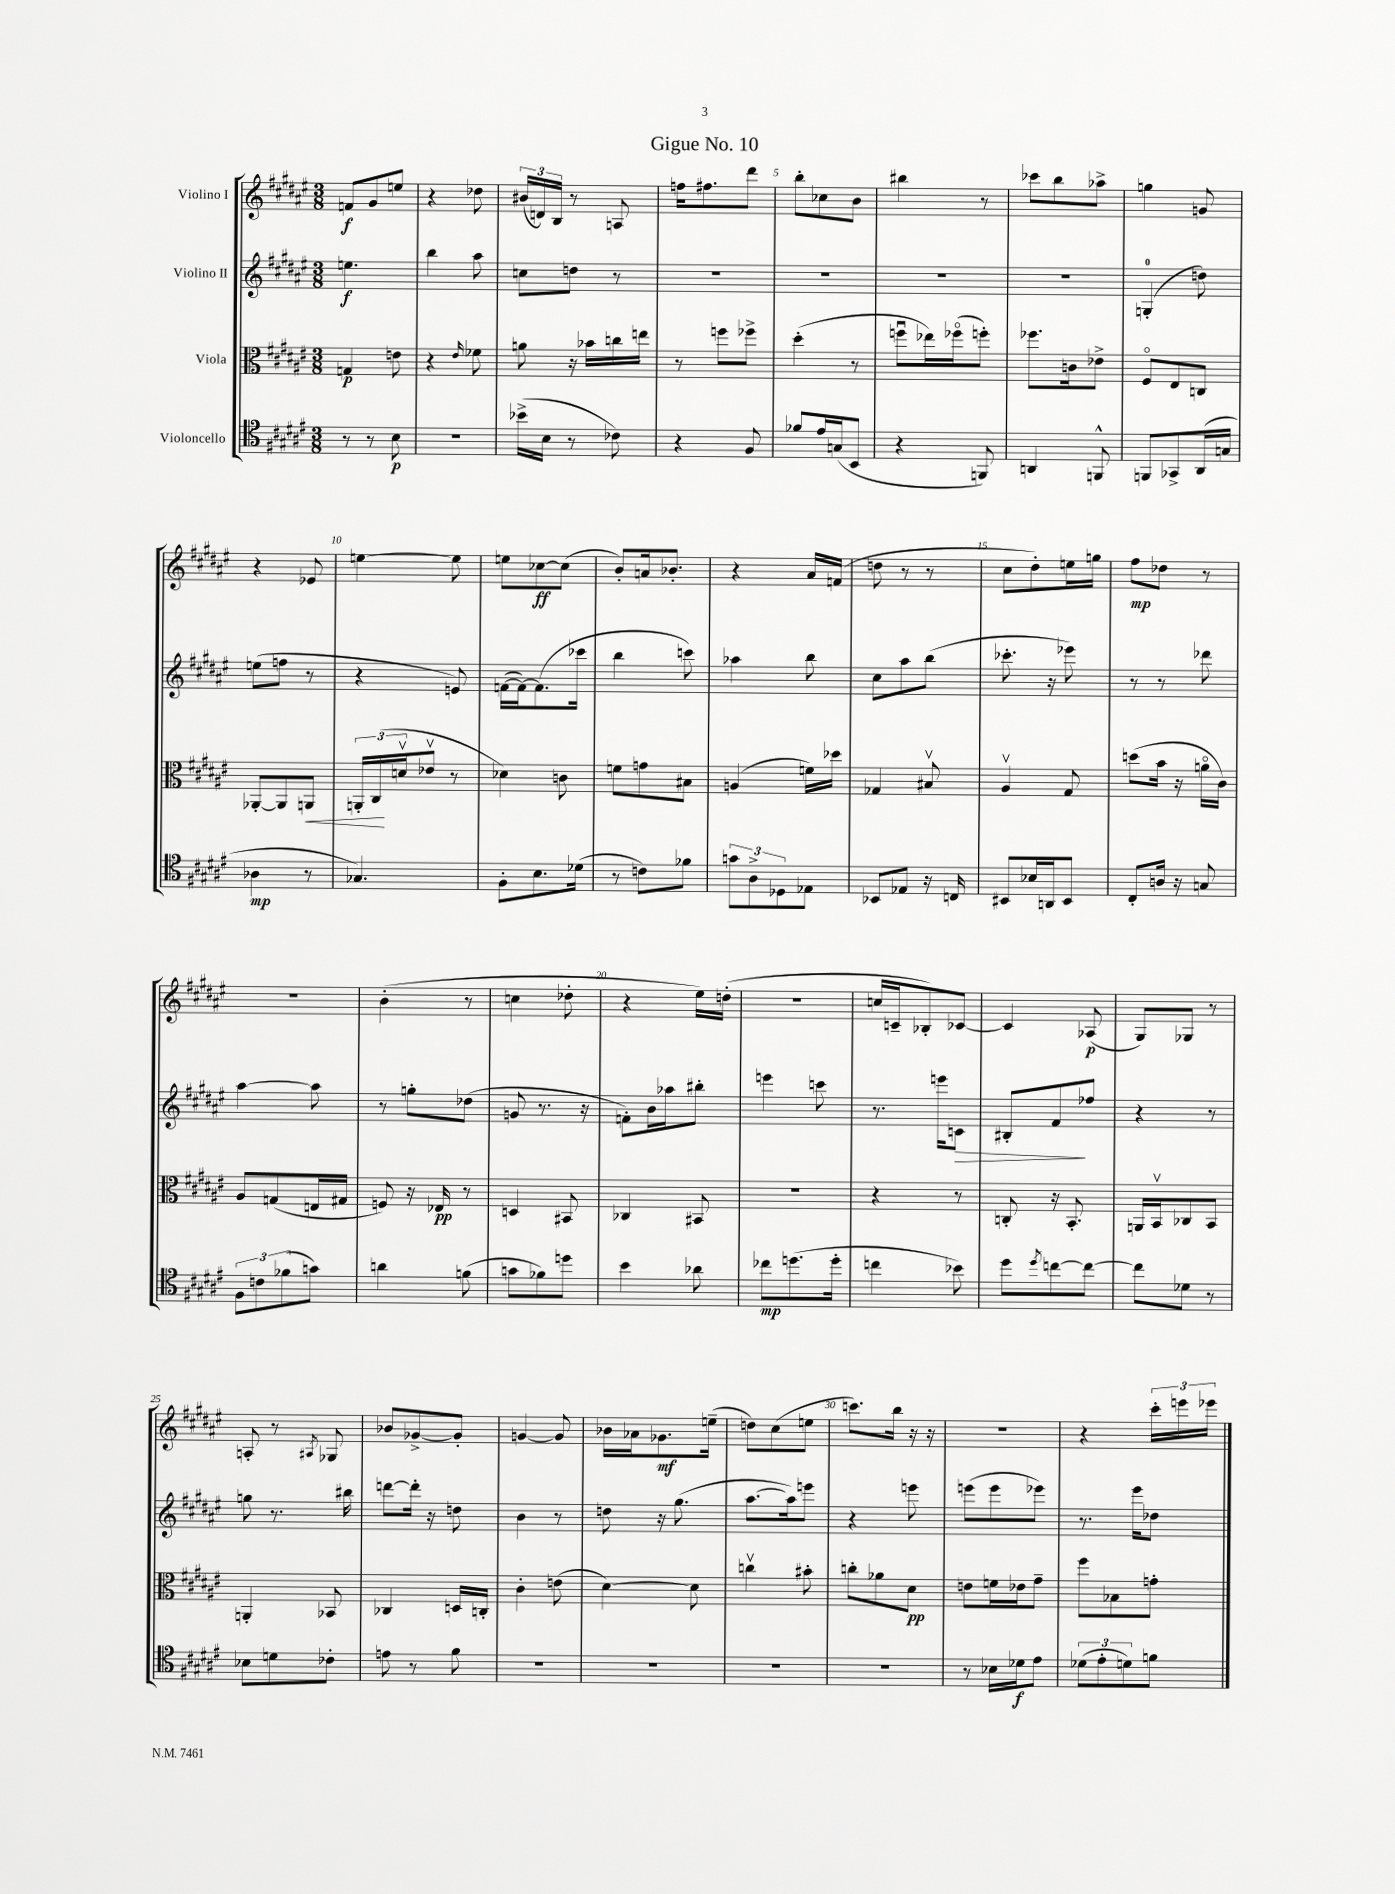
\header { title = "Gigue No. 10" }
<<
\new StaffGroup <<
\new Staff = "s0" \with { instrumentName = "Violino I" } {
    \clef treble \key fis \major \numericTimeSignature \time 3/8
    f'8\f gis'8 e''8 |
    r4 des''8 |
    \tuplet 3/2 { bis'16( d'16) b16 } r8 a8 |
    f''16 fis''8. dis'''8 |
    b''8-. ces''8 b'8 |
    bis''4 r8 |
    ces'''8 b''8 aes''8-> |
    g''4 g'8 |
    r4 ees'8 |
    e''4~ e''8 |
    e''8 ces''8~\ff ces''8( |
    b'8-.) a'16 bes'8.-. |
    r4 ais'16 f'16( |
    d''8 r8 r8 |
    cis''8 dis''8-.) e''16 g''16 |
    fis''8\mp des''8 r8 |
    R4. |
    b'4-.( r8 |
    c''4 des''8-. |
    r4 eis''16) d''16-.( |
    R4. |
    c''16 c'16-- bes8-.) ces'8~ |
    ces'4 aes8\p( |
    gis8) ges8 r8 |
    a8-. r8 \acciaccatura { ais8 } ges8 |
    bes'8 ges'8~-> ges'8-. |
    g'4~ g'8 |
    bes'16 aes'16 ges'8.\mf e''16--( |
    d''8) cis''8( e''8 |
    c'''8.) b''16 r16 r16 |
    R4. |
    r4 \tuplet 3/2 { cis'''16-. e'''16 ees'''16 } \bar "|." |
}
\new Staff = "s1" \with { instrumentName = "Violino II" } {
    \clef treble \key fis \major \numericTimeSignature \time 3/8
    e''4.\f |
    b''4 ais''8 |
    c''8 d''8 r8 |
    R4. |
    R4. |
    R4. |
    R4. |
    g4-0-.( d''8) |
    e''8( f''8 r8 |
    r4 e'8) |
    f'16~( f'16~) f'8.( ces'''16 |
    b''4 c'''8) |
    aes''4 b''8 |
    cis''8 ais''8 b''8( |
    ces'''8.-. r16 ees'''8) |
    r8 r8 des'''8 |
    ais''4~ ais''8 |
    r8 g''8-. des''8( |
    g'8 r8. r16 |
    f'8-.) b'16 aes''16 bis''8-. |
    e'''4 c'''8 |
    r8. e'''16 c'8\> |
    bis8-. fis'8\! fes''8 |
    r4 r8 |
    g''8 r8. bis''16 |
    d'''8~ d'''16-. r16 d''8 |
    b'4 r8 |
    d''8 r16 gis''8.( |
    ais''8.~ ais''16) e'''8 |
    r4 e'''8 |
    e'''8( e'''8 ees'''8) |
    r8. eis'''16 des''8 \bar "|." |
}
\new Staff = "s2" \with { instrumentName = "Viola" } {
    \clef alto \key fis \major \numericTimeSignature \time 3/8
    g4\p e'8 |
    r4 \grace { eis'16 } fes'8 |
    a'8 r16 bes'16 c''16 e''16 |
    r8 f''8 fes''8-> |
    dis''4-.( r8 |
    f''8\downbow ees''16) fes''16\flageolet( f''8-.) |
    fes''8. c'16 ees'8-> |
    fis8\flageolet eis8 c8 |
    aes,8~-. aes,8 a,8\< |
    \tuplet 3/2 { a,16-. cis16\!( d'16\upbow } ees'8\upbow r8 |
    des'4) c'8 |
    f'8 g'8 bis8 |
    a4( f'16) des''16 |
    ges4 bis8\upbow |
    ais4\upbow gis8 |
    d''8( b'16 r16 a'16\flageolet cis'16) |
    ais8 g8( e16 gis16 |
    f8) r16 ees16\pp r8 |
    d4 bis,8 |
    ces4 bis,8 |
    R4. |
    r4 r8 |
    c8-. r16 b,8.-. |
    a,16 b,16\upbow ces8 b,8 |
    a,4-. bes,8 |
    ces4 d16 c16-. |
    cis'4-. e'8( |
    dis'4~) dis'8 |
    c''4\upbow bis'8-. |
    c''8-. aes'8 dis'8\pp |
    e'8 f'16 ees'16 gis'8-- |
    fis''8 bes8 g'8-. \bar "|." |
}
\new Staff = "s3" \with { instrumentName = "Violoncello" } {
    \clef tenor \key fis \major \numericTimeSignature \time 3/8
    r8 r8 b8\p |
    R4. |
    bes'16->( b16 r8 ces'8) |
    r4 fis8 |
    fes'8 eis'16 g16( b,8 |
    r4 f,8) |
    a,4 f,8-^ |
    f,8 ges,8-> ais,16( g16 |
    aes4\mp r8 |
    ges4.) |
    fis8-. b8. des'16( |
    r8 c'8) fes'8 |
    \tuplet 3/2 { g'8 ais8-> des8 } ees8 |
    bes,8 ees8 r16 c16 |
    bis,8 bes16 a,16 bis,8 |
    cis8-. a16 r16 g8 |
    \tuplet 3/2 { fis8 c'8 fes'8( } g'8) |
    a'4 f'8( |
    g'8 fes'8) d''8 |
    b'4 aes'8 |
    ces''8\mp d''8.( d''16-. |
    c''4 bes'8) |
    dis''8 \acciaccatura { dis''8 } c''8~ c''8~ |
    c''8 des'8 r8 |
    bes8 d'8 ces'8-. |
    e'8 r8 fis'8 |
    R4. |
    R4. |
    R4. |
    R4. |
    r8 bes16 des'16\f eis'8 |
    \tuplet 3/2 { des'8( eis'8-. d'8) } f'8 \bar "|." |
}
>>
>>
\layout { \context { \Score \override BarNumber.break-visibility = ##(#f #t #t) barNumberVisibility = #(every-nth-bar-number-visible 5) } }
